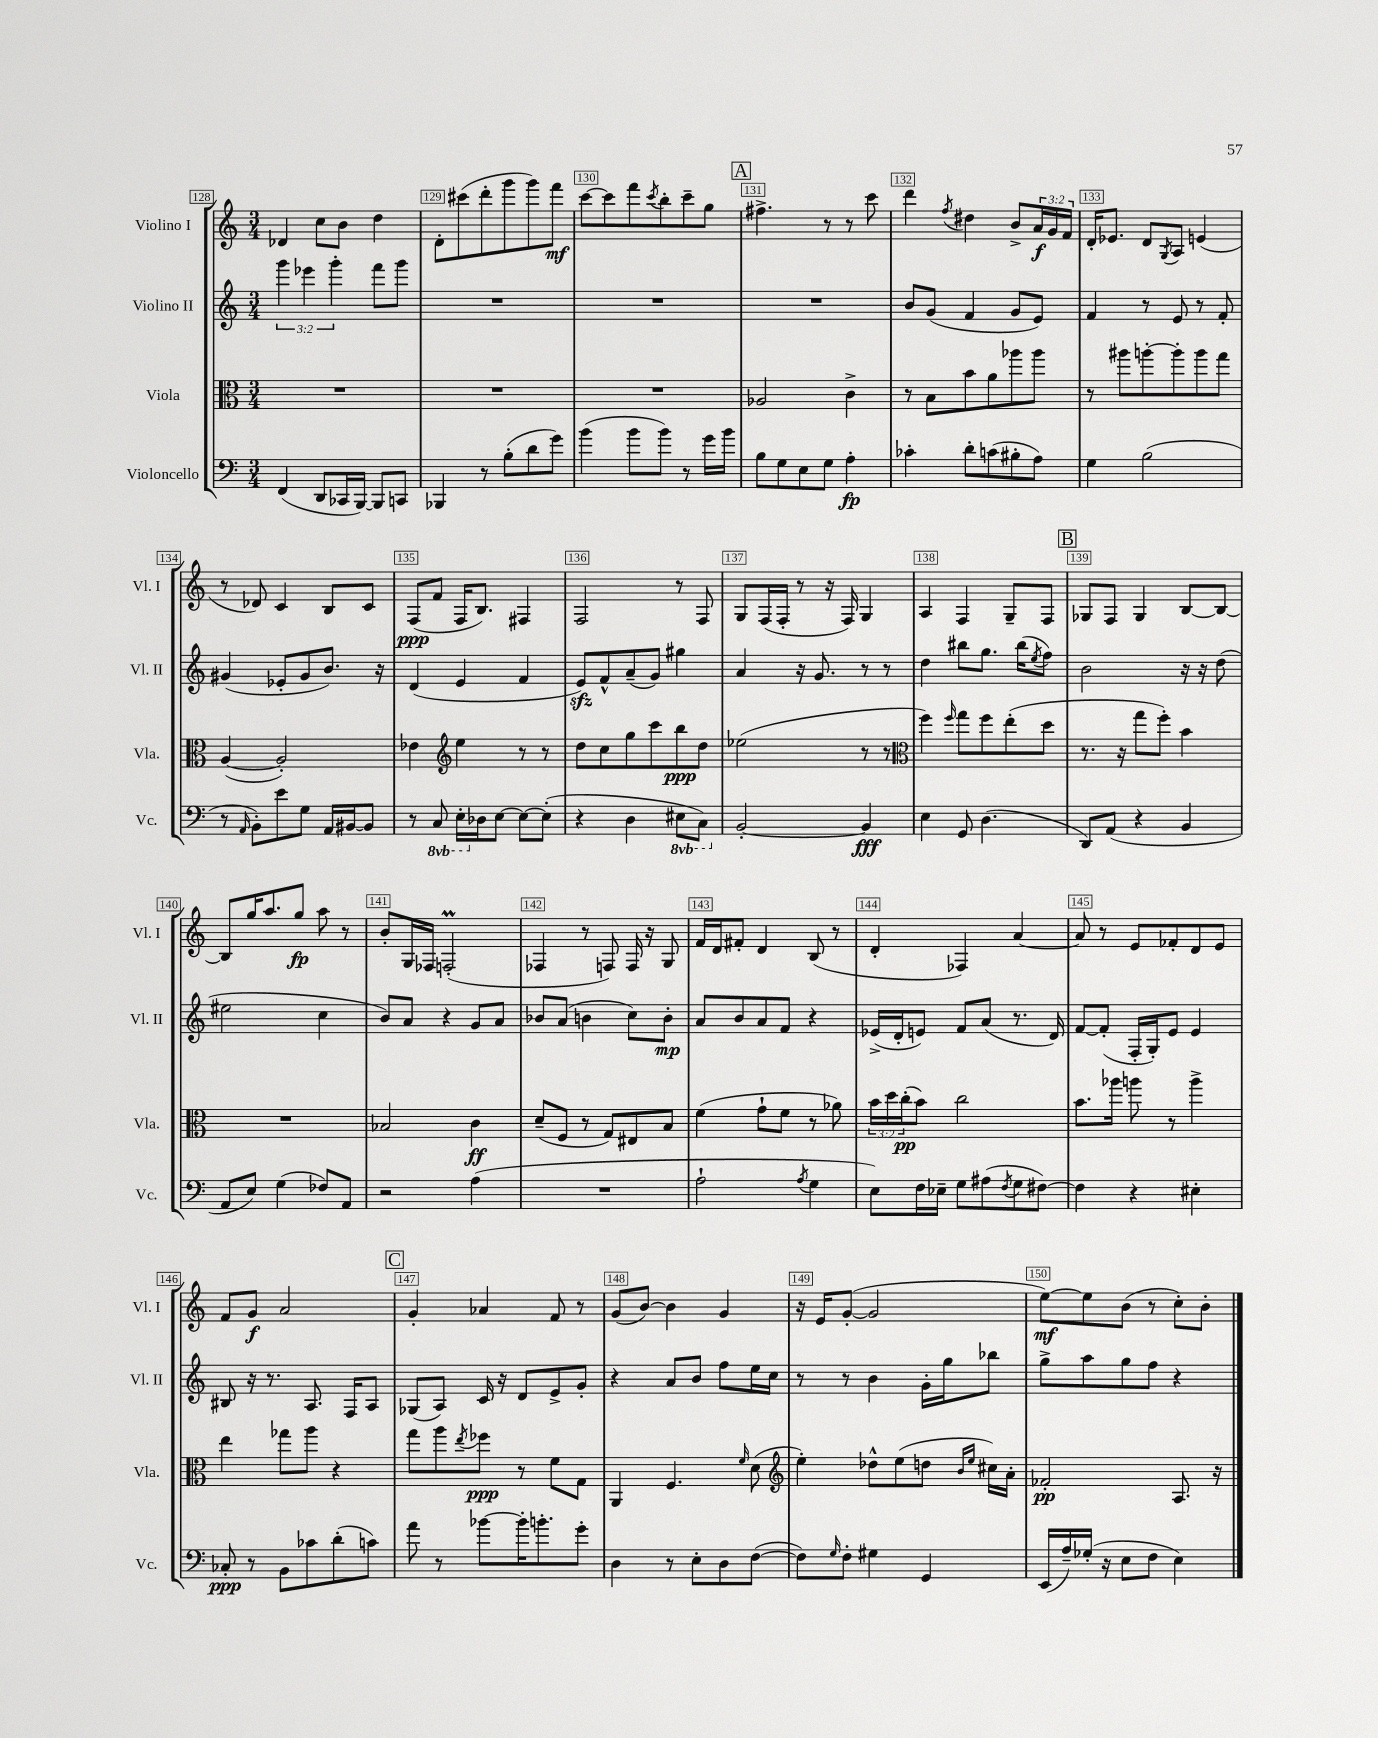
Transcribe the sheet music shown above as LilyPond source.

<<
\new StaffGroup <<
\new Staff = "s0" \with { instrumentName = "Violino I" shortInstrumentName = "Vl. I" } {
    \clef treble \key c \major \numericTimeSignature \time 3/4 \override Staff.TupletNumber.text = #tuplet-number::calc-fraction-text
    des'4 c''8 b'8 d''4 |
    d'8-. cis'''8( d'''8-. g'''8 g'''8) f'''8\mf |
    c'''8~ c'''8 f'''8 \acciaccatura { c'''8 } b''8-. c'''8-- g''8 |
    \mark \markup { \box "A" } fis''4.-> r8 r8 c'''8 |
    d'''4 \acciaccatura { f''8 } dis''4 b'8-> \tuplet 3/2 { a'16\f g'16 f'16 } |
    d'16-. ees'8. d'8 \acciaccatura { g8 } a8 e'4( |
    r8 des'8) c'4 b8 c'8 |
    f8\ppp( f'8 f16 b8.) fis4 |
    f2 r8 f8 |
    g8 f16( f16-. r8 r16 f16) g4 |
    a4 f4 g8-- f8 |
    \mark \markup { \box "B" } ges8 f8 ges4 b8~ b8~ |
    b8 g''16 a''8. g''8\fp a''8 r8 |
    b'8-. g16 fes16 f2-.\prall( |
    fes4 r8 f8) f16 r16 g8 |
    f'16 d'16 fis'8-. d'4 b8( r8 |
    d'4-. fes4) a'4~ |
    a'8 r8 e'8 fes'8-. d'8 e'8 |
    f'8 g'8\f a'2 |
    \mark \markup { \box "C" } g'4-. aes'4 f'8 r8 |
    g'8( b'8~) b'4 g'4 |
    r16 e'16 g'8~-.( g'2 |
    e''8~\mf) e''8 b'8( r8 c''8-.) b'8-. \bar "|." |
}
\new Staff = "s1" \with { instrumentName = "Violino II" shortInstrumentName = "Vl. II" } {
    \clef treble \key c \major \numericTimeSignature \time 3/4 \override Staff.TupletNumber.text = #tuplet-number::calc-fraction-text
    \tuplet 3/2 { g'''4 ees'''4 g'''4-. } f'''8 g'''8 |
    R2. |
    R2. |
    \mark \markup { \box "A" } R2. |
    b'8 g'8( f'4 g'8 e'8) |
    f'4 r8 e'8 r8 f'8-. |
    gis'4( ees'8-. gis'8 b'8.) r16 |
    d'4( e'4 f'4 |
    e'8\sfz) f'8-^ a'8--( g'8) gis''4 |
    a'4 r16 g'8. r8 r8 |
    d''4 bis''8 g''8. bis''16( \acciaccatura { e''8 } f''8) |
    \mark \markup { \box "B" } b'2 r16 r16 d''8( |
    eis''2 c''4 |
    b'8) a'8 r4 g'8 a'8 |
    bes'8 a'8( b'4 c''8) b'8-.\mp |
    a'8 b'8 a'8 f'8 r4 |
    ees'16->( d'16-. e'8) f'8 a'8( r8. d'16) |
    f'8~ f'8-.( f16-. g16-.) e'8 e'4 |
    bis8 r16 r8. a8. f16 a8 |
    \mark \markup { \box "C" } ges8( a8) c'16 r16 d'8 e'8-> g'8-. |
    r4 a'8 b'8 f''8 e''16 c''16 |
    r8 r8 b'4 g'16-. g''16 bes''8 |
    g''8-> a''8 g''8 f''8 r4 \bar "|." |
}
\new Staff = "s2" \with { instrumentName = "Viola" shortInstrumentName = "Vla." } {
    \clef alto \key c \major \numericTimeSignature \time 3/4 \override Staff.TupletNumber.text = #tuplet-number::calc-fraction-text
    R2. |
    R2. |
    R2. |
    \mark \markup { \box "A" } aes2 c'4-> |
    r8 b8 b'8 a'8 aes''8 aes''8 |
    r8 ais''8 a''8~-. a''8-. a''8 g''8 |
    a4~( a2-.) |
    ees'4 \clef treble e''4 r8 r8 |
    d''8 c''8 g''8 c'''8 b''8\ppp d''8 |
    ees''2( r8 r8 |
    \clef alto f''4) \grace { f''16 } g''8 f''8 e''8-.( d''8 |
    \mark \markup { \box "B" } r8. r16 g''8 f''8-.) b'4 |
    R2. |
    bes2 c'4\ff |
    d'8--( f8 r8 g8) eis8 b8 |
    f'4( g'8-! f'8 r8 aes'8) |
    \tuplet 3/2 { b'16 d''16 c''16-.\pp( } b'8) c''2 |
    b'8. aes''16 a''8 r8 a''4-> |
    e''4 ges''8 a''8 r4 |
    \mark \markup { \box "C" } g''8 a''8 \acciaccatura { e''8 } fes''8\ppp r8 f'8 g8 |
    a,4 f4. \grace { f'16 } d'8( |
    \clef treble e''4-.) des''8-^ e''8( d''8 \grace { b'16 e''16 } cis''16) a'16-. |
    fes'2-.\pp a8. r16 \bar "|." |
}
\new Staff = "s3" \with { instrumentName = "Violoncello" shortInstrumentName = "Vc." } {
    \clef bass \key c \major \numericTimeSignature \time 3/4 \set Staff.ottavationMarkups = #ottavation-simple-ordinals
    f,4( d,8 ces,16 b,,16~) b,,8 c,8 |
    bes,,4 r8 b8-.( d'8 g'8) |
    b'4( b'8 b'8) r8 g'16 b'16 |
    \mark \markup { \box "A" } b8 g8 e8 g8 a4-.\fp |
    ces'4-. d'8-. c'8( bis8-. a8) |
    g4 b2( |
    r8 \grace { a,16 } b,8-.) e'8 g8 a,16 bis,16~ bis,8 |
    r8 \ottava #-1 c,8 e,16-. \ottava #0 des16 e8~ e8~ e8-.( |
    r4 d4 \ottava #-1 eis,8 c,8) \ottava #0 |
    b,2~-. b,4\fff |
    e4 g,8 d4.( |
    \mark \markup { \box "B" } d,8) a,8( r4 b,4 |
    a,8 e8) g4( fes8) a,8 |
    r2 a4( |
    R2. |
    a2-! \acciaccatura { a8 } g4 |
    e8) f16 ees16-- g8 ais8( \acciaccatura { f8 } g8 fis8~) |
    fis4 r4 eis4-. |
    ces8-.\ppp r8 b,8 ces'8 d'8-.( c'8) |
    \mark \markup { \box "C" } a'8 r8 bes'8~ bes'16-. b'8.-. g'8-. |
    d4 r8 e8-. d8 f8~( |
    f8) \grace { g16 } f8-. gis4 g,4 |
    e,16( a16--) ges16-.( r16 e8 f8 e4) \bar "|." |
}
>>
>>
\layout { \context { \Score currentBarNumber = #128 \override BarNumber.break-visibility = ##(#f #t #t) barNumberVisibility = #all-bar-numbers-visible \override BarNumber.stencil = #(make-stencil-boxer 0.1 0.3 ly:text-interface::print) } }
